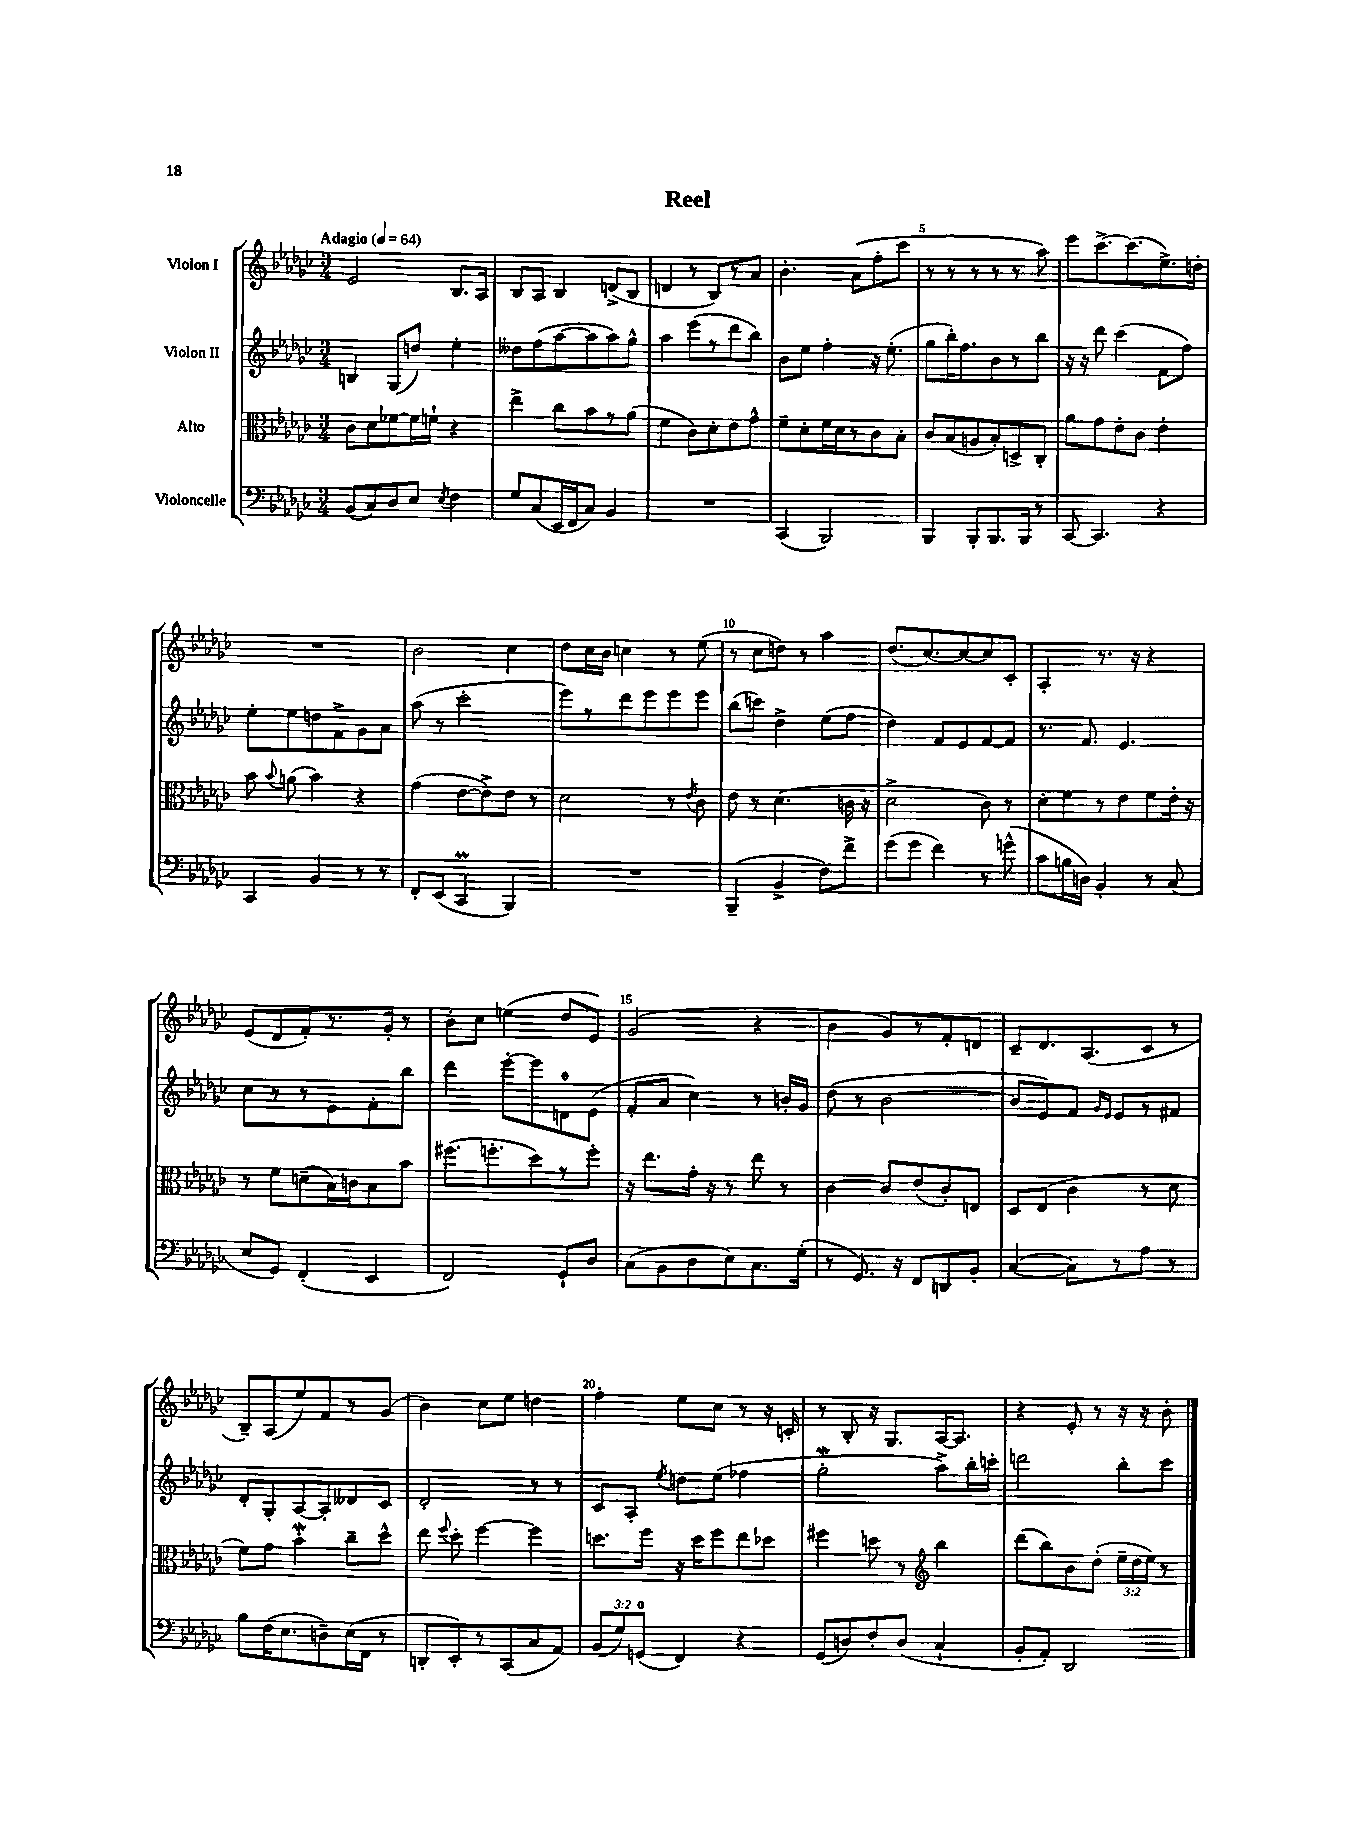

**kern	**kern	**kern	**kern
*staff4	*staff3	*staff2	*staff1
*clefF4	*clefC3	*clefG2	*clefG2
*k[b-e-a-d-g-c-]	*k[b-e-a-d-g-c-]	*k[b-e-a-d-g-c-]	*k[b-e-a-d-g-c-]
*M3/4	*M3/4	*M3/4	*M3/4
*MM64	*MM64	*MM64	*MM64
(8BB-	8c-	4B	2e-
8C-)	8d-	.	.
8D-	[8f-	(8G-	.
8E-	16f-]	8dd)	.
.	16f`	.	.
8qE-	.	.	.
4F	4r	4ee-'	8.B-
.	.	.	16A-
=	=	=	=
8G-	4ee-^	8dd--	8B-
(8C-	.	(8ff	8A-
16EE-	8cc-	[8aa-	4B-
16FF	.	.	.
8C-)	8b-	8aa-]	.
4BB-	8r	8aa-)	(8d^
.	(8a-	8gg-^^	8B-
=	=	=	=
2.r	4f	4aa-	4d
.	8c-)	(8eee-	8r
.	8d-'	8r	8B-)
.	8e-	8ddd-	8r
.	8g-^^	8bb-)	8a-
=	=	=	=
(4CC-	8f~	8b-	4.b-'
.	8d-'	8ee-	.
2BBB-)	16f	4ff'	.
.	16d-	.	.
.	8r	.	(8a-
.	8c-	16r	8ff'
.	.	(8.ee-'	.
.	8B-'	.	8ccc-
=	=	=	=
4BBB-	8c-	8gg-	8r
.	(8B-	16bb-')	8r
.	.	8.ff	.
8BBB-'	8A	.	8r
8.BBB-	8B-')	8b-	8r
.	8D^	8r	8r
16BBB-	.	.	.
8r	8C-'	8bb-	8aa-)
=	=	=	=
[8CC-	8a-	16r	8eee-
.	.	16r	.
4.CC-]	8g-	8ddd-	[8.ccc-^
.	8e-'	(4ccc-	.
.	.	.	(8.ccc-]
.	8c-	.	.
4r	4e-'	8f	8.ee-^)
.	.	8ff)	.
.	.	.	16dd'
=	=	=	=
4CC-	8b-	8ee-'	2.r
.	8qqb-	.	.
.	(8a	8ee-	.
4BB-	4b-)	8dd	.
.	.	8f^	.
8r	4r	8g-	.
8r	.	8a-	.
=	=	=	=
8FF'	(4g-	(8aa-	2b-
(8EE-	.	8r	.
4CC-	[8e-	2ccc-'	.
.	8e-^])	.	.
4BBB-)	8e-	.	4cc-
.	8r	.	.
=	=	=	=
2.r	2d-	8eee-)	8dd-
.	.	8r	16cc-
.	.	.	16b-
.	.	8ddd-	4cc
.	.	8eee-	.
.	8r	8eee-	8r
.	8qe-	.	.
.	8c-	8eee-	(8ee-
=	=	=	=
(4BBB-~	8e-	(8bb-	8r
.	8r	8ccc)	8cc-
4BB-^	(4.d-	4dd-^	8dd)
.	.	.	8r
8F)	.	(8ee-	4aa-
8f^	16c	8ff	.
.	16r	.	.
=	=	=	=
(8g-	2d-^	4dd-)	(8.dd-
8g-	.	.	.
.	.	.	[8.cc-)
4f)	.	8f	.
.	.	8e-	8cc-_
8r	8c-)	[8f	8cc-]
(8g^^	8r	8f]	8c-'
=	=	=	=
8c-	8d-'	8.r	4A-'
16B	8f	.	.
16D)	.	8.f	.
4BB-'	8r	.	8.r
.	8e-	4.e-	.
.	.	.	16r
8r	8f	.	4r
(8C-	16e-'	.	.
.	16r	.	.
=	=	=	=
8E-	8r	8cc-	(8e-
8GG-)	8f	8r	8d-
(4FF'	(8d~	8r	8f')
.	16B-)	8e-	8.r
.	16c	.	.
4EE-	8B-	8f'	.
.	.	.	16g-'
.	8b-	8bb-	8r
=	=	=	=
2FF)	(8.ff#	4ddd-	8b-'
.	.	.	8cc-
.	8.ff'	.	.
.	.	[8eee-'	(4ee
.	8dd-)	8eee-]	.
8GG-`	8r	8d	8dd-
8D-	8ff'	(8e-	8e-)
=	=	=	=
(8C-	16r	8f'	(2g-
.	8.ee-	.	.
8BB-	.	8a-	.
8D-	16g-'	4cc-)	.
.	16r	.	.
8E-)	8r	.	.
8.C-	8ee-	8r	4r
.	8r	16b'	.
(16G-'	.	16g-	.
=	=	=	=
8r	[4c-	(8dd-	4b-
8.GG-)	.	8r	.
.	8c-]	[2b-	8g-)
16r	.	.	.
8FF	(8e-	.	8r
8DD	8c-')	.	8f'
8BB-'	8E	.	8d
=	=	=	=
([4C-	8D-	8b-]	8c-~
.	(8E-	8e-)	8.d-
8C-])	4c-	8f	.
.	.	.	(8.A-
.	.	16qqg-	.
.	.	16qqe-	.
8r	.	8e-	.
8A-	8r	8r	8c-
8r	8d-	8f#	8r
=	=	=	=
8B-	8f)	8d-'	8B-~)
(16F	8g-	8G-'	(8A-
8.E-	.	.	.
.	4b-'	[8A-	8ee-)
8D~)	.	8A-']	8f
(16E-	8cc-~	8d--	8r
16FF	.	.	.
8r	8dd-^^	8c-	(8g-
=	=	=	=
8DD'	8ee-	2d-'	4b-)
.	8qqff	.	.
8EE-')	8dd-'	.	.
8r	[4ff	.	8cc-
(8CC-	.	.	8ee-
8C-	4ff]	8r	4dd
8AA-)	.	8r	.
=	=	=	=
(12BB-	8.dd	8c-	4ff'
12G-)	.	.	.
.	.	8A-'	.
(12GG	.	.	.
.	16ff	.	.
.	.	8qee-	.
4FF)	16r	8dd	8ee-
.	16dd	.	.
.	8ff	(8ee-	8cc-
4r	8ee-	4ff-	8r
.	8dd-	.	16r
.	.	.	16c'
=	=	=	=
(8GG-	4ff#	2gg-'	8r
8D)	.	.	8B-'
8F'	8dd	.	16r
.	.	.	8.G-
(8D	8r	.	.
*	*clefG2	*	*
4C-`	4bb-	8aa-^)	[16A-
.	.	.	8.A-]
.	.	16bb-'	.
.	.	16ccc'	.
=	=	=	=
8BB-'	(8ddd-	2ddd	4r
8AA-')	8bb-)	.	.
2DD-	8b-	.	8e-'
.	(8dd-'	.	8r
.	24ee-~	8bb-'	16r
.	24dd-	.	.
.	.	.	16r
.	24ee-)	.	.
.	8r	8ccc-	8b-'
==	==	==	==
*-	*-	*-	*-
